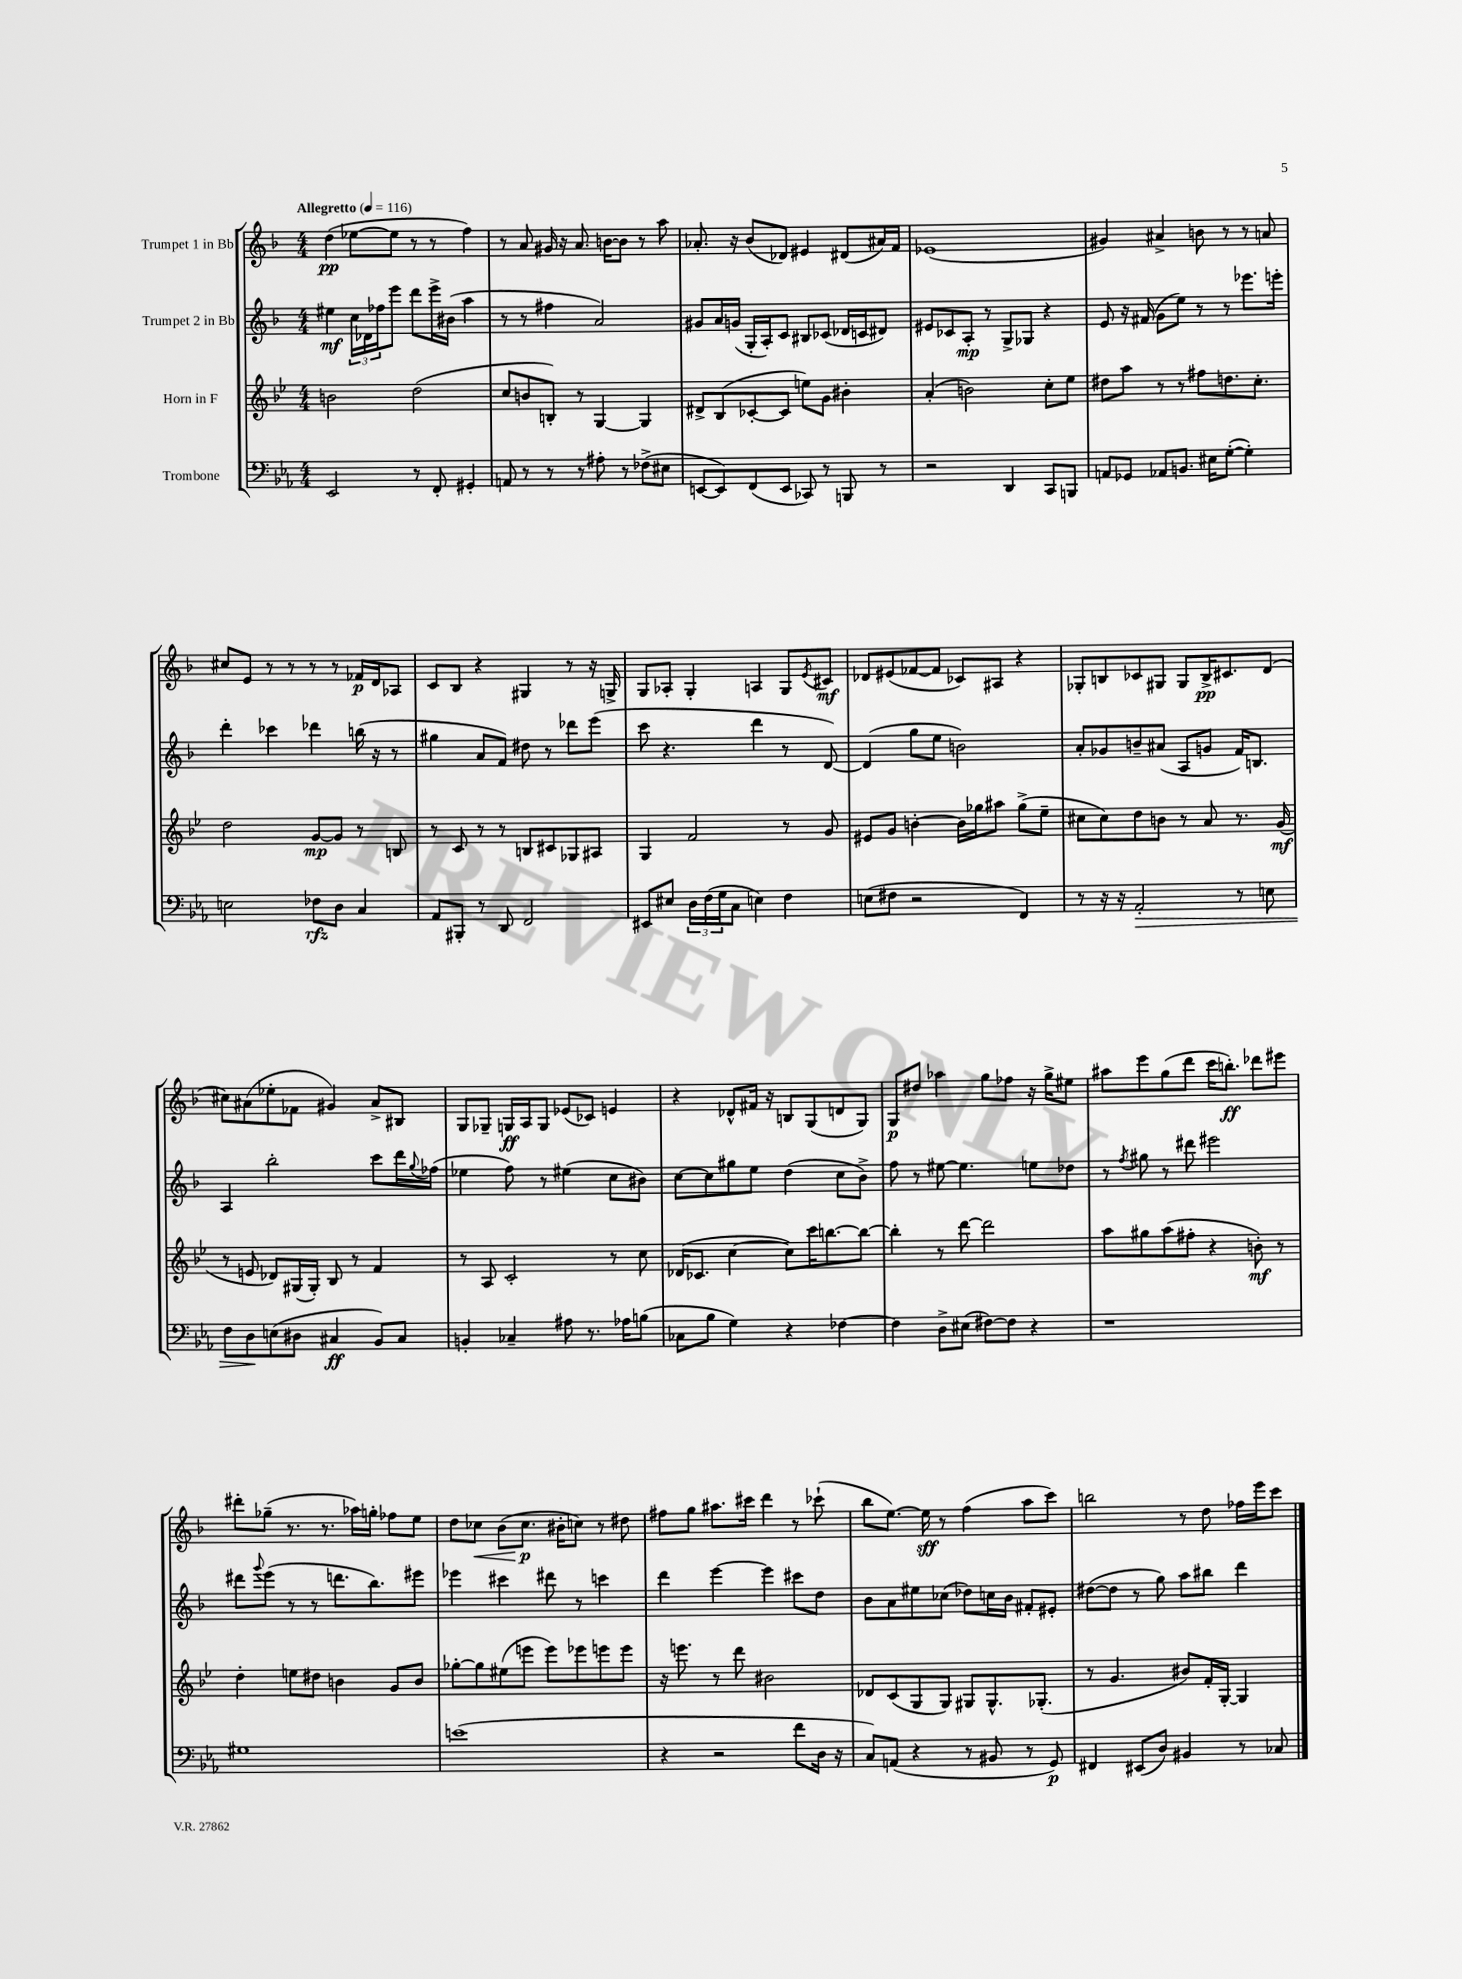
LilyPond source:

<<
\new StaffGroup <<
\new Staff = "s0" \with { instrumentName = "Trumpet 1 in Bb" } {
    \clef treble \key f \major \numericTimeSignature \time 4/4 \tempo "Allegretto" 4 = 116
    d''4\pp( ees''8~ ees''8 r8 r8 f''4) |
    r8 a'8 gis'16 r16 a'8. b'16~ b'8 r8 a''8 |
    aes'8.-. r16 bes'8( des'8) eis'4 dis'8( ais'16) f'16 |
    ees'1( |
    gis'4) ais'4-> b'8 r8 r8 a'8 |
    cis''8 e'8 r8 r8 r8 r8 fes'16\p d'16 aes8 |
    c'8 bes8 r4 gis4 r8 r16 g16-> |
    g8 aes8-. g4-. a4 g8 \acciaccatura { e'8 } cis'8\mf |
    des'8 eis'8( fes'8~ fes'8 ces'8) ais8 r4 |
    ges8-. b8 ces'8 gis8 gis8 b16->\pp cis'8. d'8( |
    cis''8) ais'8( ees''8-. fes'8 gis'4) ais'8-> bis8 |
    g8 ges8-- g16\ff a16 g8 ees'8( ces'8) e'4 |
    r4 des'8-^ fis'16 r16 b8 g8( d'8 g8) |
    g8\p dis''8 aes''4 g''8 fes''8 r16 g''16-> eis''8 |
    ais''8 e'''8 g''8( d'''8 c'''16 b''8.-.\ff) des'''8 eis'''8 |
    dis'''8-. ges''8--( r8. r8. aes''16) g''16-. fes''8 e''8 |
    d''8 ces''8\< bes'8( ces''8.\p\! bis'16-. c''8) r8 dis''8 |
    fis''8 g''8 ais''8. cis'''16 d'''4 r8 ces'''8-!( |
    bes''8 e''8.~) e''16\sff r8 f''4( a''8 c'''8) |
    b''2 r8 d''8 fes''16 e'''16 c'''8 \bar "|." |
}
\new Staff = "s1" \with { instrumentName = "Trumpet 2 in Bb" } {
    \clef treble \key f \major \numericTimeSignature \time 4/4
    eis''4\mf \tuplet 3/2 { c''16 des'16 fes''16 } e'''8 d'''8 e'''16-> bis'16( a''4 |
    r8 r8 fis''4 a'2) |
    gis'8 a'16 g'16( g16-. a16-.) c'8 bis8 ces'8( des'16 c'16 dis'8) |
    eis'8 ces'8 a8-.\mp r8 g8-> ges8 r4 |
    e'8 r16 fis'16( g'8 e''8) r8 r8 ees'''8. e'''16-. |
    d'''4-. ces'''4 des'''4 b''16( r16 r8 |
    gis''4 a'8 f'8) dis''8 r8 des'''8 e'''8( |
    c'''8 r4. d'''4 r8 d'8~) |
    d'4( g''8 e''8 b'2) |
    a'8-. ges'8 b'8-- ais'8( a8 g'8 f'16) b8. |
    a4 bes''2-. c'''8 d'''16 \appoggiatura { g''8 } fes''16( |
    ees''4 f''8) r8 eis''4( c''8 bis'8) |
    c''8~ c''8 gis''8 e''8 d''4( c''8 bes'8->) |
    f''8 r8 eis''8~ eis''4. e''8 des''8 |
    r8 \acciaccatura { f''8 } gis''8 r8 dis'''8 eis'''2 |
    dis'''8 \appoggiatura { g'''8 } e'''8( r8 r8 d'''8. bes''8.) eis'''8 |
    ees'''4 cis'''4 dis'''8 r8 c'''4 |
    d'''4 e'''4~ e'''4 cis'''8 d''8 |
    bes'8 a'8 eis''8 ces''8( des''8) c''16 bes'16 fis'8-. eis'8-. |
    dis''8~( dis''8 r8 g''8) a''8 bis''8 d'''4 \bar "|." |
}
\new Staff = "s2" \with { instrumentName = "Horn in F" } {
    \clef treble \key bes \major \numericTimeSignature \time 4/4
    b'2 d''2( |
    c''8 b'8 b8-.) r8 g4~ g4 |
    dis'8-> bes8( ces'8~-. ces'8 e''8) g'8 bis'4-. |
    a'4-.( b'2) c''8-. ees''8 |
    dis''8 a''8 r8 r8 fis''8 d''8. c''8.-. |
    d''2 g'8~\mp g'8 r8 b8 |
    r8 c'8 r8 r8 b8 cis'8 ges8 ais8 |
    g4 f'2 r8 g'8 |
    eis'8 g'8 b'4~-. b'16 ges''16 ais''8 ges''8->( ees''8-- |
    cis''8 cis''8) d''8 b'8 r8 a'8 r8. g'16\mf( |
    r8 e'8 des'8) gis16( gis16-.) bes8 r8 f'4 |
    r8 a8 c'2-. r8 c''8 |
    des'16( ces'8. c''4~ c''8) c'''16 b''8.~ b''8~ |
    b''4-. r8 d'''8~ d'''2 |
    a''8 gis''8 a''8( fis''8-. r4 b'8-.\mf) r8 |
    d''4-. e''8 dis''8 b'4 g'8 b'8 |
    ges''8~-. ges''8 eis''8( e'''8 e'''8) ees'''8 e'''8 e'''8 |
    r16 e'''8. r8 d'''8 bis'2 |
    des'8 c'8( g8 g8) gis8 gis8.-^ ges8.-.( |
    r8 g'4. bis'8) f'16-. g16~-. g4 \bar "|." |
}
\new Staff = "s3" \with { instrumentName = "Trombone" } {
    \clef bass \key ees \major \numericTimeSignature \time 4/4
    ees,2 r8 f,8-. gis,4-. |
    a,8 r8 r8 r8 ais8-. r8 fes8->( eis8 |
    e,8~ e,8) f,8( e,8 ces,8) r8 b,,8 r8 |
    r2 d,4 c,8 b,,8 |
    a,8 ges,8 aes,8 b,8. eis16 g8~-.( g4-.) |
    e2 fes8\rfz d8 c4 |
    aes,8 bis,,8-. r8 d,8 f,2 |
    eis,8 eis8 \tuplet 3/2 { d16 f16( g16 } c8 e4) f4 |
    e8( fis8 r2 f,4) |
    r8 r16 r16 aes,2-.\> r8 e8 |
    f8 d8\! e8( dis8 cis4\ff bes,8) cis8 |
    b,4-. ces4-- ais8 r8. aes16 b8( |
    ces8 bes8 g4) r4 fes4~ |
    fes4 d8-> eis8( fis8~) fis8 r4 |
    r1 |
    gis1 |
    e'1( |
    r4 r2 f'8 d16 r16 |
    c8) a,8( r4 r8 bis,8 r8 g,8\p) |
    fis,4 eis,8( d8) bis,4 r8 ces8 \bar "|." |
}
>>
>>
\layout { \context { \Score \remove "Bar_number_engraver" } }
